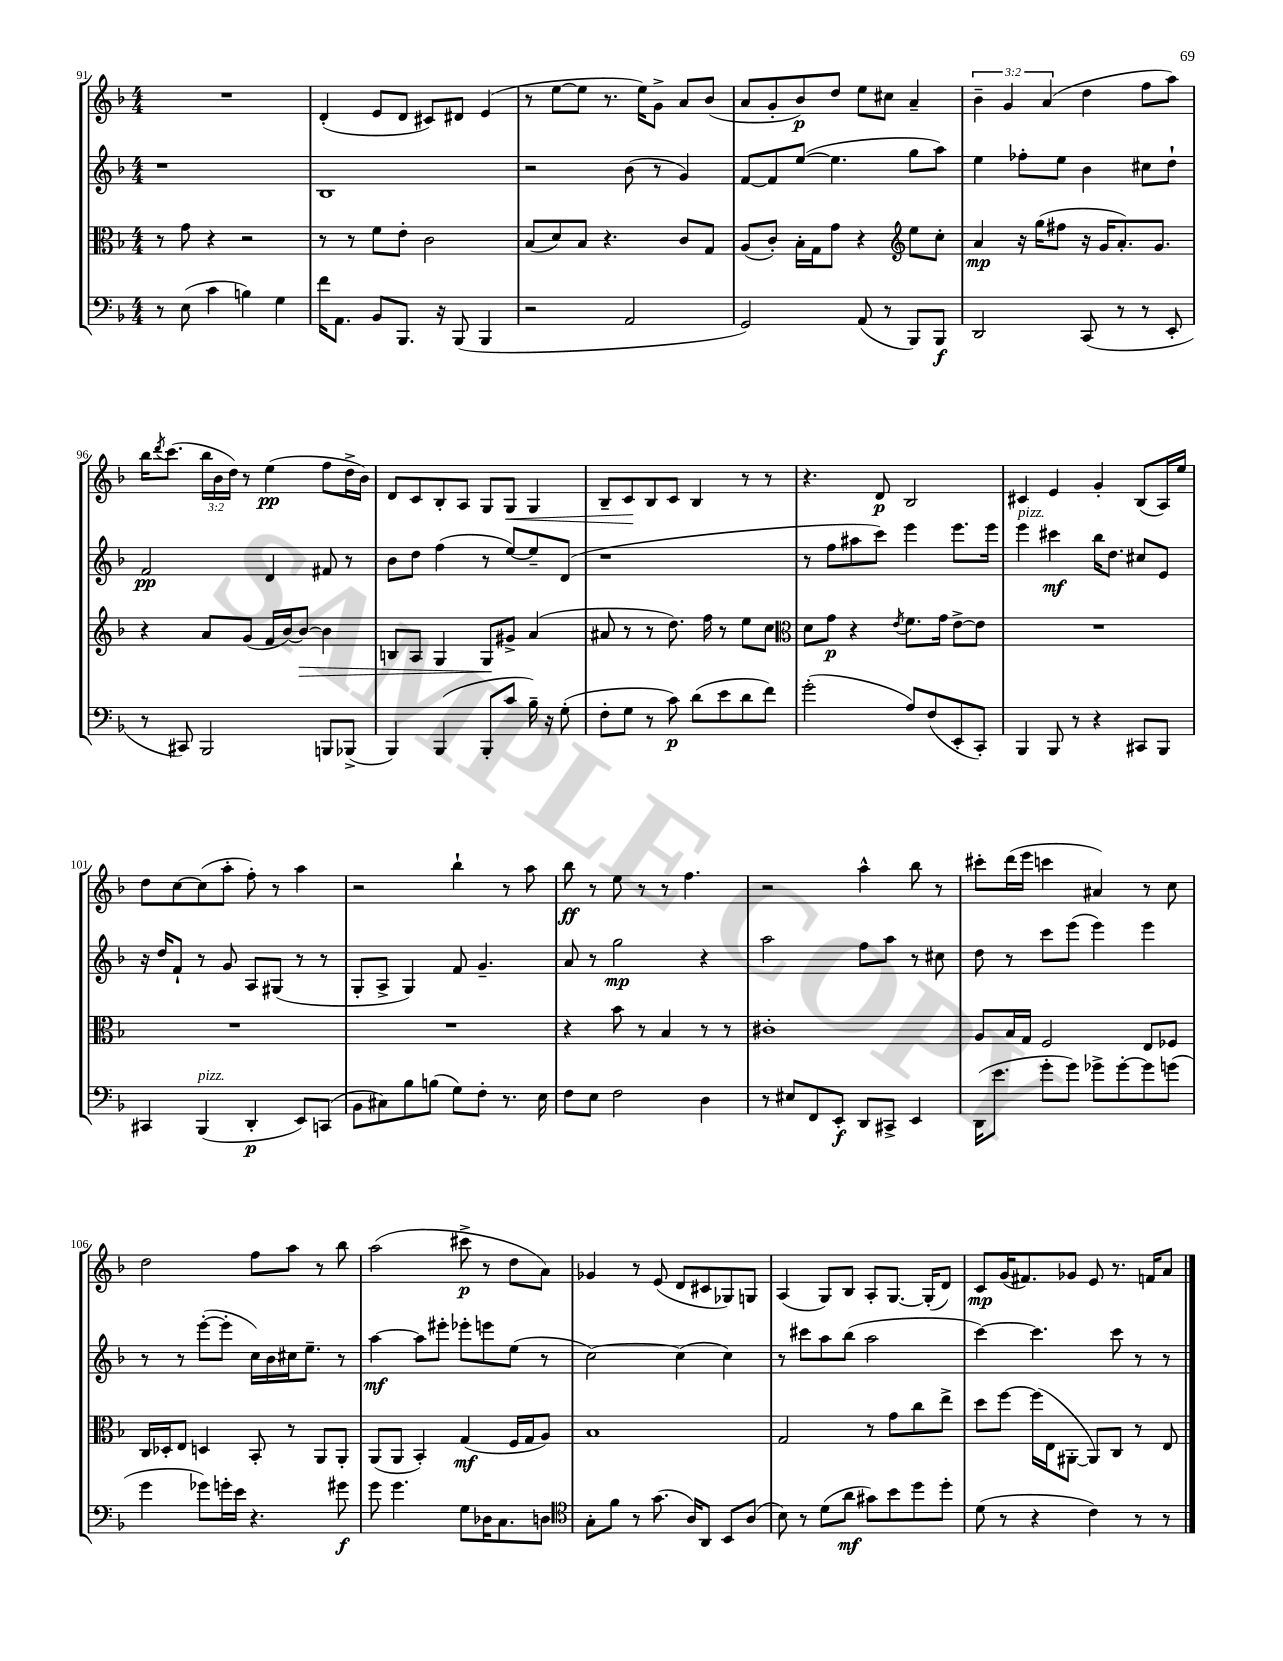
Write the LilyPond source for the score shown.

<<
\new StaffGroup <<
\new Staff = "s0" {
    \clef treble \key f \major \numericTimeSignature \time 4/4 \override Staff.TupletNumber.text = #tuplet-number::calc-fraction-text
    R1 |
    d'4-.( e'8 d'8 cis'8) dis'8 e'4( |
    r8 e''8~ e''8 r8. e''16) g'8-> a'8 bes'8( |
    a'8 g'8-. bes'8\p) d''8 e''8 cis''8 a'4-- |
    \tuplet 3/2 { bes'4-- g'4 a'4( } d''4 f''8 a''8) |
    bes''16 \acciaccatura { d'''8 } c'''8.( \tuplet 3/2 { bes''16 bes'16 d''16) } r8 e''4\pp( f''8 d''16-> bes'16) |
    d'8 c'8 bes8-. a8 g8 g8\< g4 |
    bes8-- c'8\! bes8 c'8 bes4 r8 r8 |
    r4. d'8\p bes2 |
    cis'4 e'4 g'4-. bes8( a16) e''16 |
    d''8 c''8~ c''8( a''8-. f''8-.) r8 a''4 |
    r2 bes''4-! r8 a''8 |
    bes''8\ff r8 e''8 r8 r8 f''4. |
    r2 a''4-^ bes''8 r8 |
    cis'''8-. d'''16( e'''16 c'''4 ais'4) r8 c''8 |
    d''2 f''8 a''8 r8 bes''8 |
    a''2( cis'''8->\p r8 d''8 a'8) |
    ges'4 r8 e'8( d'8 cis'8 ges8) g8 |
    a4( g8) bes8 a8-. g8.~ g16-.( d'8) |
    c'8\mp g'16( fis'8.) ges'8 e'8 r8. f'16 a'8 \bar "|." |
}
\new Staff = "s1" {
    \clef treble \key f \major \numericTimeSignature \time 4/4
    r1 |
    bes1 |
    r2 bes'8( r8 g'4) |
    f'8~ f'8 e''8~( e''4. g''8 a''8) |
    e''4 fes''8-. e''8 bes'4 cis''8 d''8-! |
    f'2\pp d'4 fis'8 r8 |
    bes'8 d''8 f''4( r8 e''8~) e''8-- d'8( |
    r1 |
    r8 f''8 ais''8 c'''8) e'''4 e'''8. e'''16 |
    e'''4^\markup { \italic "pizz." } cis'''4\mf bes''16 d''8. cis''8 e'8 |
    r16 d''16 f'8-! r8 g'8 a8 gis8( r8 r8 |
    g8-. a8-> g4) f'8 g'4.-- |
    a'8 r8 g''2\mp r4 |
    a''2 f''8 a''8 r8 cis''8 |
    d''8 r8 c'''8 e'''8( e'''4) e'''4 |
    r8 r8 e'''8~-.( e'''8-. c''16) bes'16 cis''16 e''8.-- r8 |
    a''4~\mf a''8 eis'''8-. ees'''8-. e'''8 e''8( r8 |
    c''2~) c''4( c''4) |
    r8 cis'''8 a''8 bes''8( a''2 |
    c'''4~) c'''4. c'''8 r8 r8 \bar "|." |
}
\new Staff = "s2" {
    \clef alto \key f \major \numericTimeSignature \time 4/4
    r8 g'8 r4 r2 |
    r8 r8 f'8 e'8-. c'2 |
    bes8( d'8) bes8 r4. c'8 g8 |
    a8( c'8-.) bes16-. g16 g'8 r4 \clef treble e''8 c''8-. |
    a'4\mp r16 g''16( fis''8 r16 g'16 a'8.-.) g'8. |
    r4 a'8 g'8( f'16 bes'16~) bes'8~\> bes'4 |
    b8 a8 g4 g8\! gis'8-> a'4( |
    ais'8 r8 r8 d''8.) f''16 r8 e''8 c''8 |
    \clef alto d'8 g'8\p r4 \acciaccatura { e'8 } f'8. g'16 e'8~-> e'8 |
    R1 |
    R1 |
    R1 |
    r4 bes'8 r8 bes4 r8 r8 |
    cis'1-. |
    a8 bes16 g16 f2 e8 fes8 |
    c16 des16-. e8 d4 bes,8-. r8 a,8 a,8-. |
    a,8( a,8 bes,4-.) g4\mf( f16 g16 a8) |
    bes1 |
    g2 r8 g'8 c''8 e''8-> |
    d''8 f''8~ f''16( e16 ais,8~-. ais,8) c8 r8 e8 \bar "|." |
}
\new Staff = "s3" {
    \clef bass \key f \major \numericTimeSignature \time 4/4
    r8 e8( c'4 b4) g4 |
    f'16 a,8. bes,8 bes,,8. r16 bes,,8( bes,,4 |
    r2 a,2 |
    g,2) a,8( r8 bes,,8) bes,,8\f |
    d,2 c,8( r8 r8 e,8-. |
    r8 cis,8) bes,,2 b,,8 bes,,8->( |
    bes,,4) bes,,4( bes,,8-. c'8 bes16--) r16 g8-.( |
    f8-. g8 r8 c'8\p) d'8( e'8 d'8 f'8) |
    g'2-.( a8) f8( e,8-. c,8-.) |
    bes,,4 bes,,8 r8 r4 cis,8 bes,,8 |
    cis,4 bes,,4^\markup { \italic "pizz." }( d,4-.\p e,8) c,8( |
    bes,8 cis8) bes8 b8( g8) f8-. r8. e16 |
    f8 e8 f2 d4 |
    r8 eis8 f,8 e,8-.\f d,8 cis,8-> e,4 |
    d,16( e'8. g'8-. g'8) ges'8-> ges'8~-. ges'8 g'8( |
    g'4 ges'8) g'16-. e'16 r4. gis'8\f |
    g'8 g'4. g8 des16 c8. d8 |
    \clef tenor g8-. f'8 r8 g'8.( a16) a,8 bes,8 a8( |
    bes8) r8 d'8( a'8\mf gis'8) bes'8 d''8 d''8-. |
    d'8( r8 r4 c'4) r8 r8 \bar "|." |
}
>>
>>
\layout { \context { \Score currentBarNumber = #91 } }
